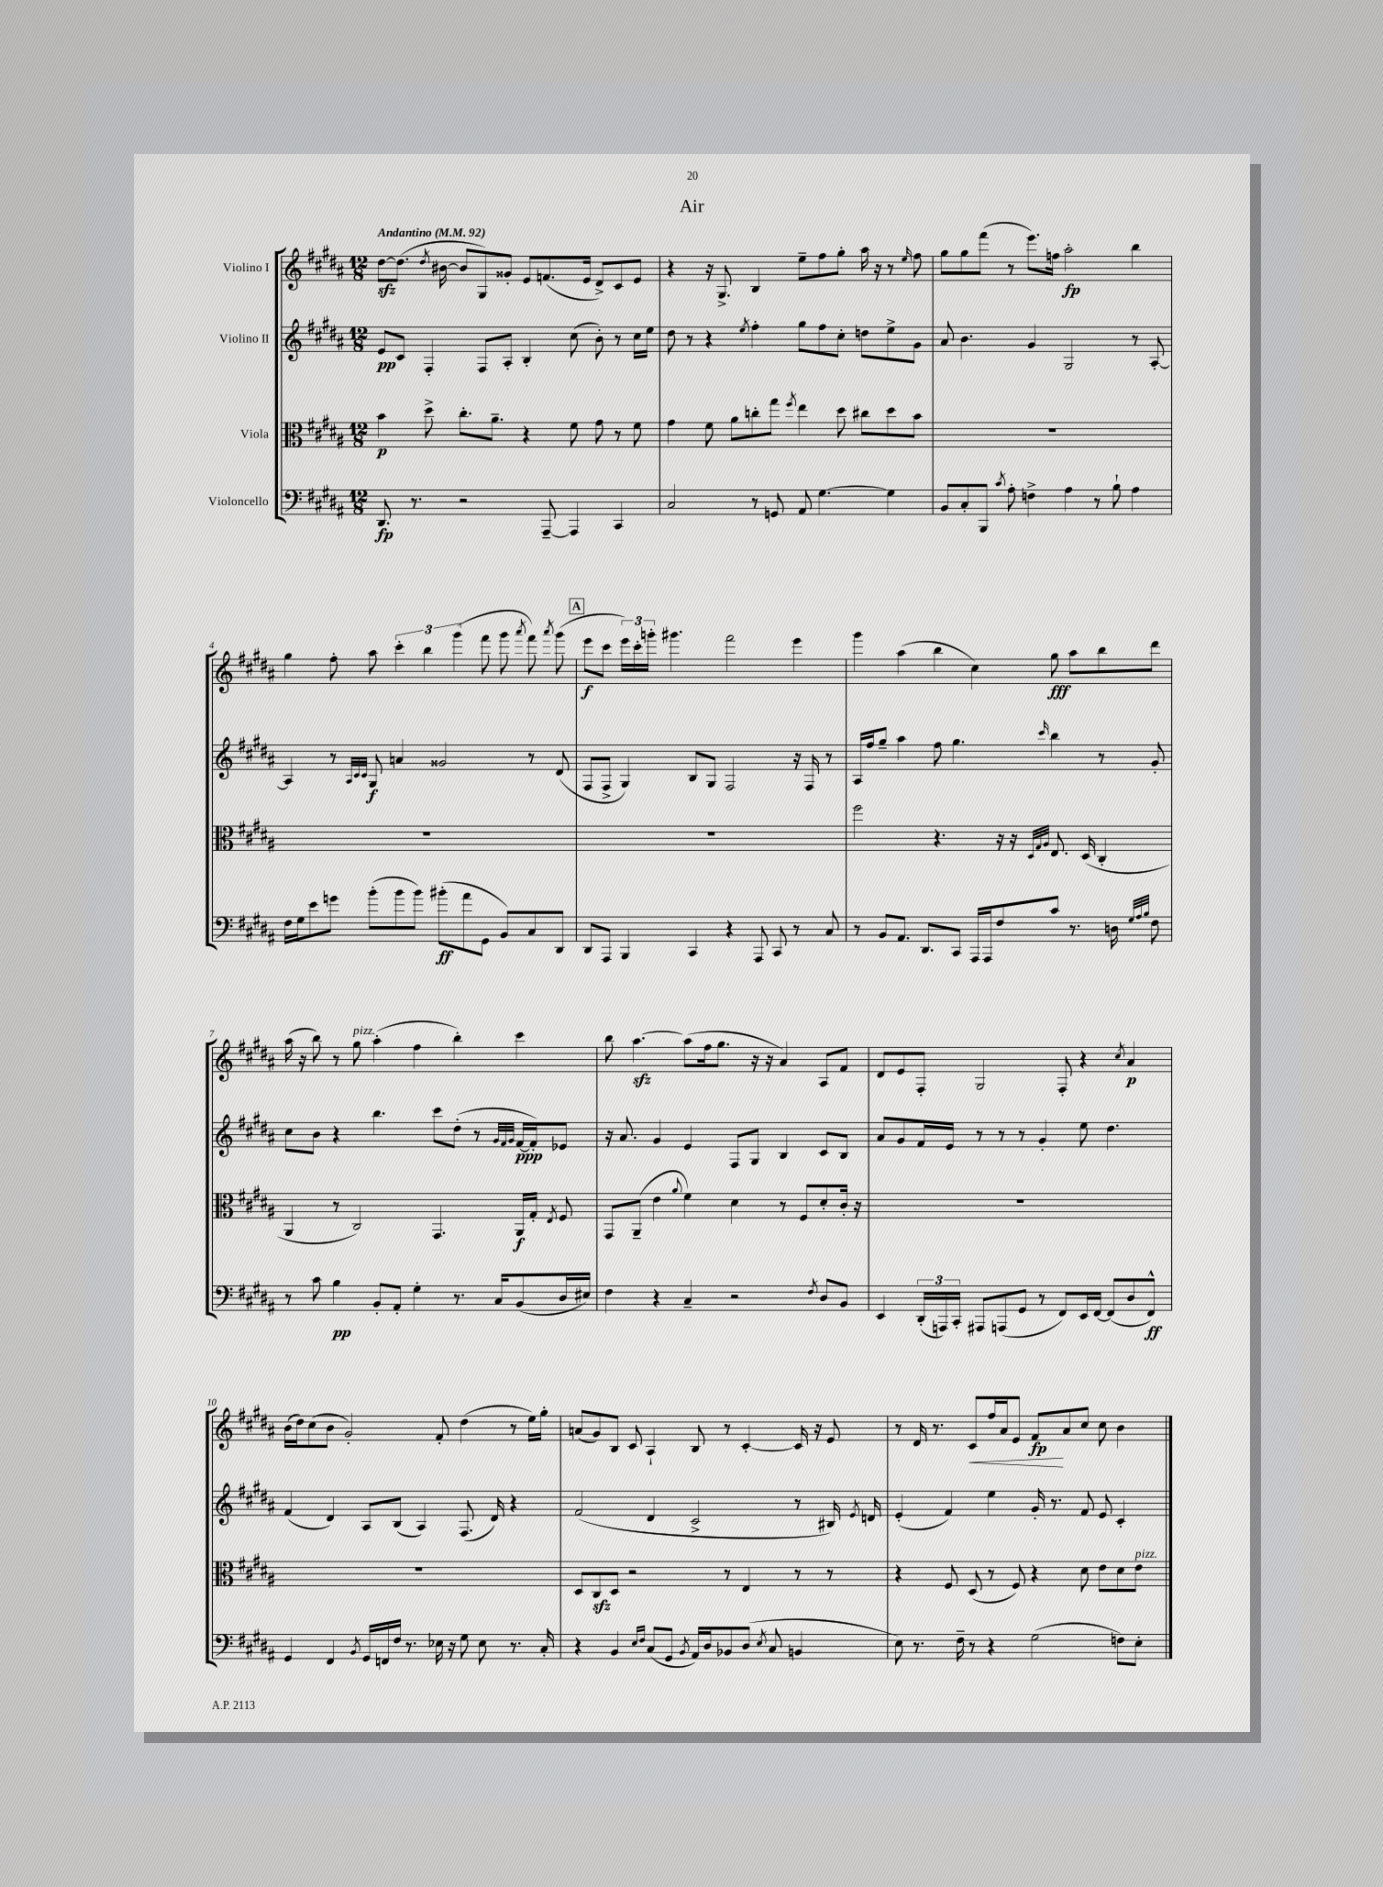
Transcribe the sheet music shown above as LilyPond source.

\header { title = "Air" }
<<
\new StaffGroup <<
\new Staff = "s0" \with { instrumentName = "Violino I" } {
    \clef treble \key b \major \numericTimeSignature \time 12/8 \tempo "Andantino" 4 = 92
    \autoBeamOff dis''8[~\sfz dis''8.]( \acciaccatura { dis''8 } bis'16~ bis'8[ gis8) gisis'8]-. e'8[ f'8.( e'16] dis'8[->) cis'8 e'8] |
    r4 r16 gis8.-> b4 e''8[-- fis''8 gis''8]-. ais''16 r16 r8 \grace { e''16 } fis''8 |
    gis''8[ gis''8 fis'''8]( r8 e'''8.[) f''16] ais''2-.\fp b''4 |
    gis''4 fis''8-. ais''8 \tuplet 3/2 { cis'''4-. b''4 gis'''4( } fis'''8 gis'''8 \acciaccatura { ais'''8 } fis'''8) \acciaccatura { ais'''8 } gis'''8( |
    \mark \markup { \box "A" } e'''8[\f cis'''8] \tuplet 3/2 { e'''16[) cis'''16-. g'''16]-. } gis'''4. fis'''2 e'''4 |
    gis'''4 ais''4( b''4 cis''4) gis''8\fff ais''8[ b''8 dis'''8] |
    ais''16( r16 b''8) r8 gis''8^\markup { \italic "pizz." } ais''4-.( fis''4 b''4-.) cis'''4 |
    b''8 ais''4.~\sfz ais''8[( fis''16 gis''8.] r16 r16 ais'4) ais8[ fis'8] |
    dis'8[ e'8 fis8]-. gis2 fis8-. r4 \acciaccatura { cis''8 } ais'4\p |
    b'16[( dis''16) cis''8( b'8] gis'2-.) fis'8-. dis''4( r8 e''16[) gis''16]-. |
    a'8[( gis'8) b8] cis'8 ais4-! b8 r8 cis'4~-. cis'16 r16 e'8 |
    r8 dis'16 r8. cis'8[\< fis''16 ais'16 e'8] fis'8[\fp\! ais'8 cis''8] cis''8 b'4 \bar "|." |
}
\new Staff = "s1" \with { instrumentName = "Violino II" } {
    \clef treble \key b \major \numericTimeSignature \time 12/8
    \autoBeamOff e'8[\pp cis'8] fis4-. fis8[ ais8]-. b4-. cis''8( b'8-.) r8 cis''16[ e''16] |
    dis''8 r8 r4 \acciaccatura { e''8 } fis''4-. gis''8[ fis''8 cis''8]-. d''8[ e''8-> gis'8] |
    ais'8 b'4. gis'4 gis2 r8 ais8~-. |
    ais4 r8 \grace { ais32[ cis'32 cis'32] } gis8\f a'4 gisis'2 r8 dis'8( |
    \mark \markup { \box "A" } fis8[ fis8]-> gis4) b8[ gis8] fis2 r16 fis16 r8 |
    ais16[ fis''16 gis''8]-- ais''4 fis''8 gis''4. \grace { cis'''16 } b''4 r8 gis'8-. |
    cis''8[ b'8] r4 b''4. cis'''8[ dis''8]-.( r8 \grace { gis'32[ fis'32 gis'32] } fis'16[~\ppp fis'16-.) ees'8] |
    r16 ais'8. gis'4 e'4 fis8[ gis8] b4 cis'8[ b8] |
    ais'8[ gis'8 fis'16 e'16] r8 r8 r8 gis'4-. e''8 dis''4. |
    fis'4( dis'4) ais8[ b8]( ais4) fis8.( dis'16) r4 |
    fis'2( dis'4 cis'2-> r8 bis16) \acciaccatura { e'8 } d'16 |
    e'4-.( fis'4) e''4 gis'16-. r8. fis'8 e'8 cis'4-. \bar "|." |
}
\new Staff = "s2" \with { instrumentName = "Viola" } {
    \clef alto \key b \major \numericTimeSignature \time 12/8
    \autoBeamOff b'4\p dis''8-> cis''8.[-. ais'8.]-- r4 fis'8 gis'8 r8 fis'8 |
    gis'4 fis'8 ais'8[ c''8-. gis''8] \acciaccatura { fis''8 } e''4 dis''8 cis''8[ dis''8 b'8] |
    R1. |
    R1. |
    \mark \markup { \box "A" } R1. |
    fis''2 r4. r16 r16 \grace { dis32[ gis32 ais32] } e8. dis16( cis4-. |
    ais,4 r8 cis2) gis,4. ais,16[\f gis16]-. \acciaccatura { e8 } fis8 |
    gis,8[ ais,8]--( e'4 \appoggiatura { ais'8 } fis'4) dis'4 r8 fis8[ dis'8-. cis'16]-. r16 |
    R1. |
    R1. |
    dis8[ cis8\sfz dis8] r2 r8 e4 r8 r8 |
    r4 fis8 dis8( r8 fis8) r4 dis'8 e'8[ dis'8 e'8]^\markup { \italic "pizz." } \bar "|." |
}
\new Staff = "s3" \with { instrumentName = "Violoncello" } {
    \clef bass \key b \major \numericTimeSignature \time 12/8
    \autoBeamOff dis,8.\fp r8. r2 ais,,8~-- ais,,4 cis,4 |
    cis2 r8 g,8 ais,8 gis4.~ gis4 |
    b,8[ cis8-. b,,8] \acciaccatura { cis'8 } ais8-. f4-> ais4 r8 b8-! ais4 |
    fis16[ gis16 e'8 g'8] b'8[-.( b'8 b'8]) bis'8[-.\ff( ais'8 gis,8] b,8[) cis8 dis,8] |
    \mark \markup { \box "A" } dis,8[ ais,,8] b,,4 cis,4 r4 ais,,8 cis,8 r8 cis8 |
    r8 b,8[ ais,8.] dis,8.[ cis,8] ais,,16[ ais,,16 fis8 cis'8] r8. d16 \grace { gis32[ ais32 b32] } fis8 |
    r8 cis'8 b4\pp b,8[-. ais,8]-. gis4-. r8. cis16[ b,8( dis16 eis16]) |
    fis4 r4 cis4-- r2 \acciaccatura { fis8 } dis8[ b,8] |
    e,4 \tuplet 3/2 { dis,16[-.( a,,16) cis,16]-. } ais,,8[ a,,8( gis,8] r8 fis,8[) e,16 fis,16]~ fis,8[( dis8 fis,8]-^\ff) |
    gis,4 fis,4 \acciaccatura { b,8 } gis,16[ f,16 fis16] r8. ees16 r16 gis8 ees8 r8. cis16-. |
    r4 b,4 \grace { e16[ fis16] } cis8[( gis,8] \acciaccatura { b,8 } ais,16[) dis16 bes,8 dis8]( \acciaccatura { e8 } cis8 b,4 |
    e8) r8. fis16-- r8 r4 gis2( f8[) e8]-. \bar "|." |
}
>>
>>
